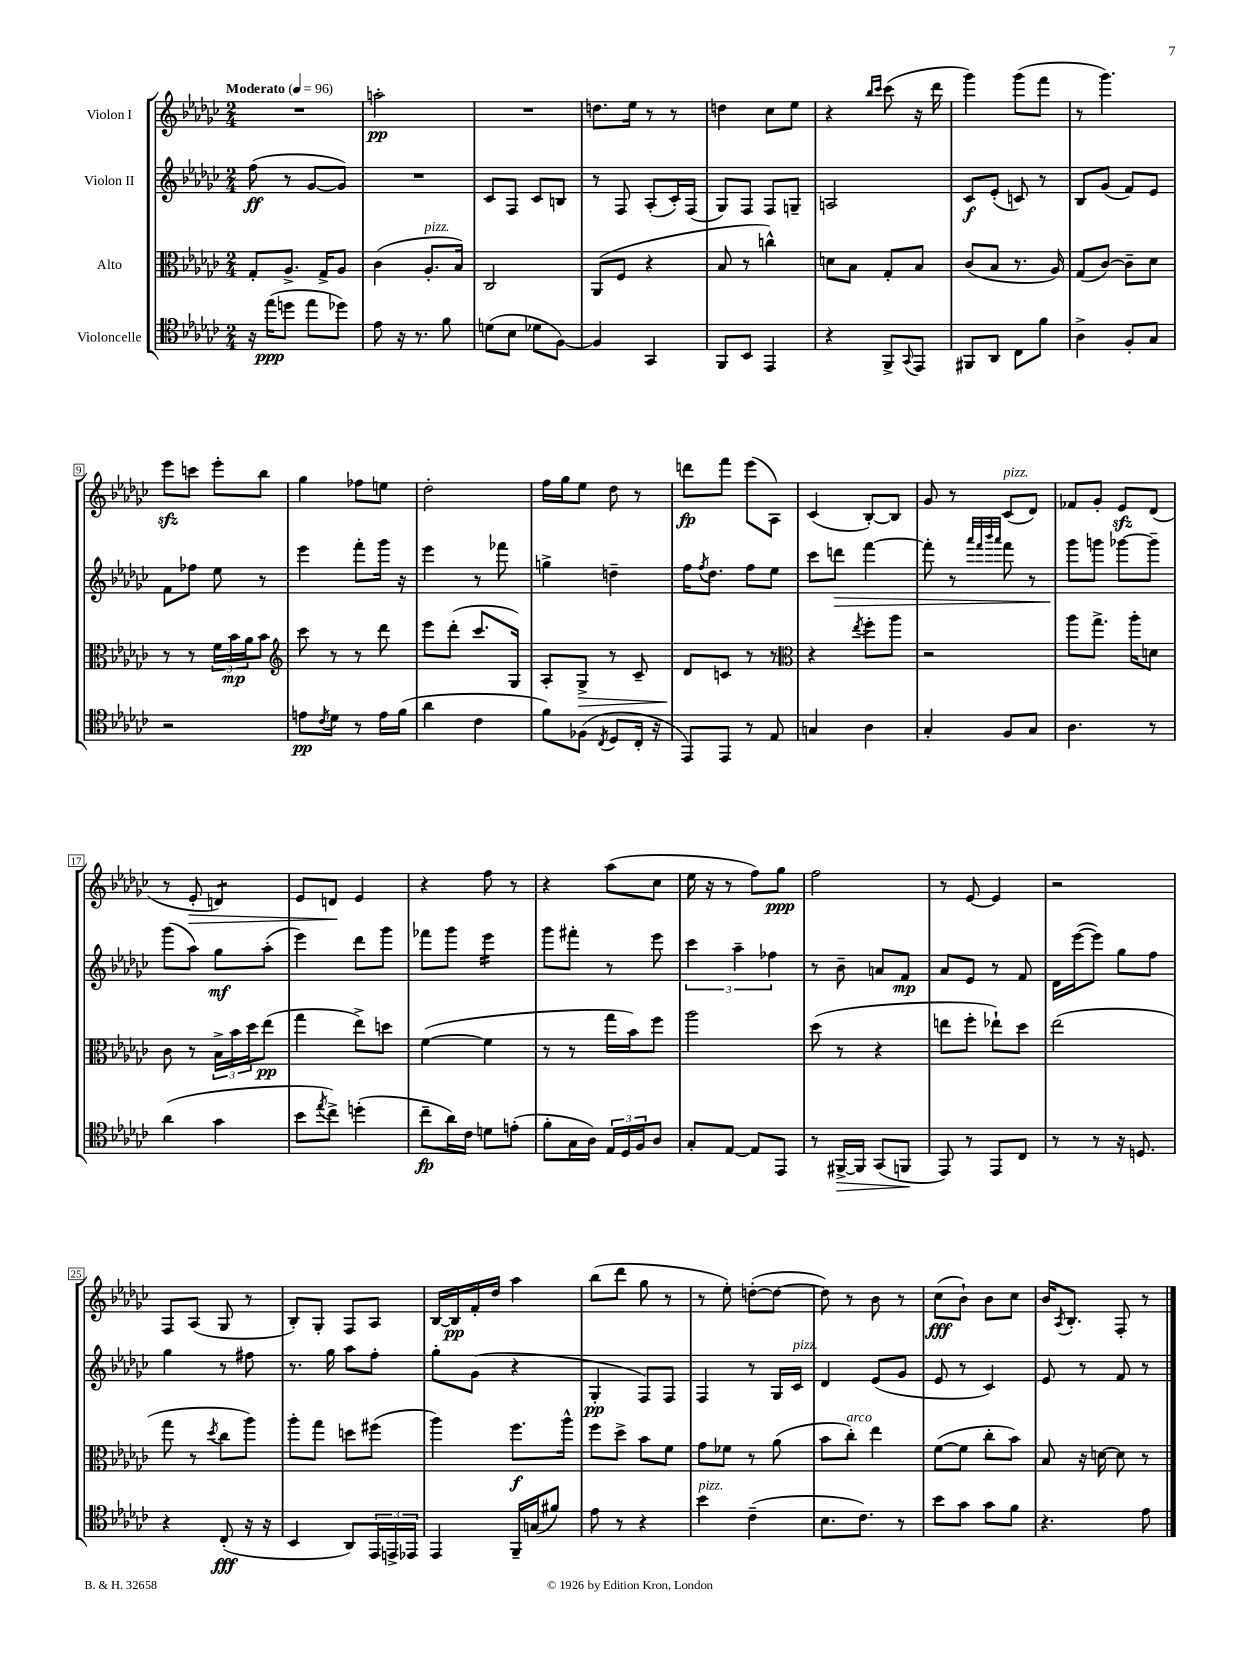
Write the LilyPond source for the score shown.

<<
\new StaffGroup <<
\new Staff = "s0" \with { instrumentName = "Violon I" } {
    \clef treble \key ges \major \numericTimeSignature \time 2/4 \tempo "Moderato" 4 = 96
    R2 |
    a''2-.\pp |
    R2 |
    d''8. ees''16 r8 r8 |
    d''4 ces''8 ees''8 |
    r4 \grace { bes''16 ces'''16 } ces'''8( r16 des'''16 |
    ges'''4) ges'''8( f'''8 |
    r8 ges'''4.) |
    ees'''8\sfz c'''8 ees'''8-. bes''8 |
    ges''4 fes''8 e''8 |
    des''2-. |
    f''16 ges''16 ees''8 des''8 r8 |
    d'''8\fp f'''8 ees'''8( aes8) |
    ces'4( bes8~-.) bes8 |
    ges'8 r8 ces'8^\markup { \italic "pizz." }( des'8) |
    fes'8 ges'8-. ees'8\sfz des'8( |
    r8 ees'8-.\> d'4:8) |
    ees'8 d'8\! ees'4 |
    r4 f''8 r8 |
    r4 aes''8( ces''8 |
    ees''16 r16 r8 f''8) ges''8\ppp |
    f''2 |
    r8 ees'8~ ees'4 |
    r2 |
    f8 aes8( ges8 r8 |
    bes8-.) ges8-. f8 aes8 |
    bes16~ bes16\pp f'16-. des''16 aes''4 |
    bes''8( des'''8 ges''8 r8 |
    r8 ees''8-.) d''8~-.( d''8~ |
    d''8) r8 bes'8 r8 |
    ces''8\fff( bes'8-!) bes'8 ces''8 |
    bes'16 \acciaccatura { aes8 } bes8.-. f8-. r8 \bar "|." |
}
\new Staff = "s1" \with { instrumentName = "Violon II" } {
    \clef treble \key ges \major \numericTimeSignature \time 2/4
    f''8\ff( r8 ges'8~ ges'8) |
    R2 |
    ces'8 f8 ces'8 b8 |
    r8 f8 aes8-.( ces'16-.) f16( |
    ges8) f8 f8 g8-- |
    a2 |
    ces'8\f ees'8-.( c'8) r8 |
    bes8 ges'8( f'8) ees'8 |
    f'8 fes''8 ees''8 r8 |
    ees'''4 f'''8-. ges'''16 r16 |
    ees'''4 r8 fes'''8 |
    g''4-> d''4-- |
    f''16 \acciaccatura { f''8 } des''8. f''8 ees''8 |
    ces'''8 d'''8\> f'''4~ |
    f'''8-. r8 \grace { aes'''32 f'''32 bes'''32 aes'''32 } f'''8 r8 |
    ges'''8\! g'''8 ges'''8~ ges'''8-- |
    ges'''8( aes''8) ges''8\mf aes''8-.( |
    ees'''4) des'''8 ges'''8 |
    fes'''8 ges'''8 ees'''4:16 |
    ges'''8 fis'''8-. r8 ees'''8 |
    \tuplet 3/2 { ces'''4 aes''4-- fes''4 } |
    r8 bes'8-- a'8 f'8\mp |
    aes'8 ees'8 r8 f'8 |
    des'16 ees'''16~( ees'''8) ges''8 f''8 |
    ges''4 r8 fis''8 |
    r8. ges''16 aes''8 f''8-. |
    ges''8-. ges'8( r4 |
    ges4-.\pp f8) f8 |
    f4 r8 ges16 ces'16^\markup { \italic "pizz." } |
    des'4 ees'8( ges'8 |
    ees'8 r8 ces'4) |
    ees'8 r8 f'8 r8 \bar "|." |
}
\new Staff = "s2" \with { instrumentName = "Alto" } {
    \clef alto \key ges \major \numericTimeSignature \time 2/4
    ges8-. aes8.-> ges16-> aes8 |
    ces'4( aes8.-.^\markup { \italic "pizz." } bes16) |
    ces2 |
    aes,8( f8 r4 |
    bes8 r8 c''4-^) |
    d'8 bes8 ges8-. bes8 |
    ces'8( bes8 r8. aes16) |
    ges8( ces'8~) ces'8-- des'8 |
    r8 r8 \tuplet 3/2 { f'16 bes'16\mp aes'16 } bes'8 |
    \clef treble ces'''8 r8 r8 des'''8 |
    ees'''8 des'''8-.( ces'''8. ges16) |
    aes8-. ges8->\> r8 ces'8-- |
    des'8\! c'8 r8 r8 |
    \clef alto r4 \acciaccatura { ees''8 } f''8-. aes''8 |
    r2 |
    aes''8 ges''8.-> aes''16-. d'8 |
    ces'8 r8 \tuplet 3/2 { bes16-> bes'16 des''16 } ees''8\pp( |
    ges''4 ees''8->) d''8 |
    f'4~( f'4 |
    r8 r8 ges''16 bes'16) f''8 |
    aes''2 |
    des''8( r8 r4 |
    e''8 f''8-. ees''8-!) des''8 |
    ees''2( |
    ges''8 r8 \acciaccatura { des''8 } ces''8 aes''8) |
    aes''8-. ges''8 d''8 fis''8( |
    aes''4) f''8.\f aes''16-^ |
    f''8 des''8-> bes'8 f'8 |
    ges'8 fes'8 r8 aes'8( |
    bes'8 ces''8-.^\markup { \italic "arco" }) ees''4 |
    f'8~( f'8 ces''8-. bes'8) |
    bes8 r16 d'16~ d'8 r8 \bar "|." |
}
\new Staff = "s3" \with { instrumentName = "Violoncelle" } {
    \clef tenor \key ges \major \numericTimeSignature \time 2/4
    r16 ees''16\ppp( d''8 ees''8 des''8) |
    ees'8 r16 r8. f'8 |
    d'8( bes8 des'8 f8~) |
    f4 ges,4 |
    f,8 bes,8 ees,4 |
    r4 f,8-> \appoggiatura { ges,8 } ees,8 |
    fis,8 aes,8 ces8 f'8 |
    aes4-> f8-. ges8 |
    r2 |
    e'8\pp \acciaccatura { ces'8 } des'8 r8 e'16 f'16( |
    aes'4 ces'4 |
    f'8) fes8( \acciaccatura { ces8 } des8 ces16-. r16 |
    ees,8) ees,8 r8 ees8 |
    g4 aes4 |
    ges4-. f8 ges8 |
    aes4. r8 |
    aes'4( ges'4 |
    bes'8 \acciaccatura { ees''8 } ces''8->) d''4-.( |
    ces''8--\fp aes'16) ces'16 d'8 e'8-.( |
    f'8-. ges16 aes16) \tuplet 3/2 { ees16 des16 f16 } aes8 |
    ges8-. ees8~ ees8 ees,8 |
    r8 fis,16~->\> fis,16 ges,8( f,8\! |
    ees,8) r8 ees,8 ces8 |
    r8 r8 r16 d8. |
    r4 ces8-.\fff( r16 r16 |
    bes,4 aes,8) \tuplet 3/2 { ees,16 e,16-> ees,16 } |
    ees,4 f,16-- g16( fis'8) |
    ees'8 r8 r4 |
    bes'4^\markup { \italic "pizz." } ces'4--( |
    bes8. ces'8.) r8 |
    bes'8 ges'8 ges'8 f'8 |
    r4. ees'8 \bar "|." |
}
>>
>>
\layout { \context { \Score \override BarNumber.stencil = #(make-stencil-boxer 0.1 0.3 ly:text-interface::print) } }
